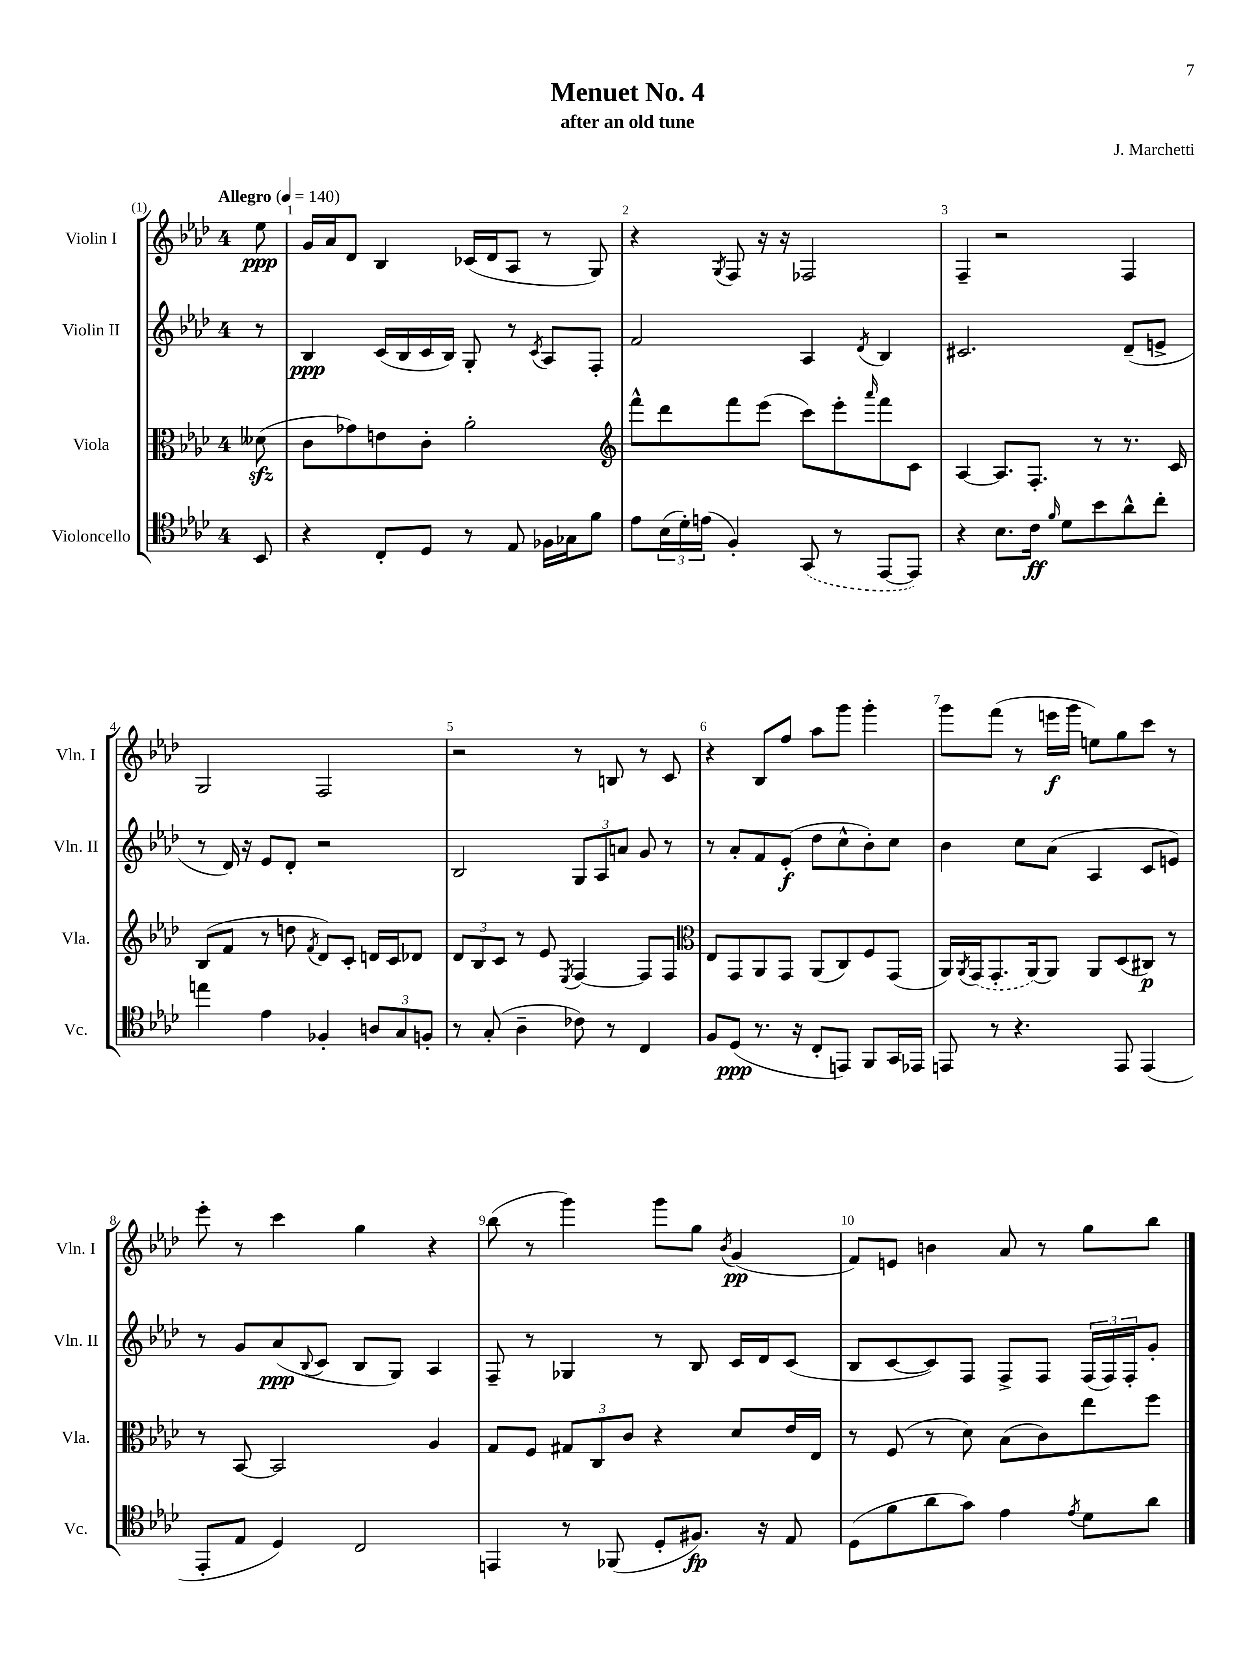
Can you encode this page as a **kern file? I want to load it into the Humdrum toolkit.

**kern	**kern	**kern	**kern
*staff4	*staff3	*staff2	*staff1
*clefC4	*clefC3	*clefG2	*clefG2
*k[b-e-a-d-]	*k[b-e-a-d-]	*k[b-e-a-d-]	*k[b-e-a-d-]
*M4/4	*M4/4	*M4/4	*M4/4
*MM140	*MM140	*MM140	*MM140
8BB-/	(8d--\	8r	8ee-\
=	=	=	=
4r	8c\L	4B-/	16g/LL
.	.	.	16a-/J
.	8g-\)	.	8d-/J
8C'/L	8e\	(16c/LL	4B-/
.	.	16B-/	.
8D-/J	8c'\J	16c/	.
.	.	16B-/JJ)	.
8r	2a-'\	8G'/	(16c-/LL
.	.	.	16d-/J
8E-/	.	8r	8A-/J
.	.	8qc/	.
16F-\LL	.	8A-/L	8r
16G-\J	.	.	.
8f\J	.	8F'/J	8G/)
=	=	=	=
*	*clefG2	*	*
8e-\L	8fff^^\L	2f/	4r
(24B-\L	8ddd-\	.	.
24d-'\)	.	.	.
(24e\JJ	.	.	.
.	.	.	8qG/
4F'/)	8fff\	.	8F/
.	(8eee-\J	.	16r
.	.	.	16r
(8GG/	8ccc\L)	4A-/	2F-/
8r	8eee-'\	.	.
.	16qqaaa-/	8qd-/	.
[8EE-/L	8fff\	4B-/	.
8EE-/]J)	8c\J	.	.
=	=	=	=
4r	[4A-/	2.c#/	4F~/
8.B-\L	8.A-/]L	.	2r
16c\Jk	8.F'/J	.	.
16qqf/	.	.	.
8d-\L	.	.	.
8b-\	8r	.	.
8a-^^\	8.r	(8d-~/L	4F/
8cc'\J	.	8e^/J	.
.	16c/	.	.
=	=	=	=
4ee\	(8B-/L	8r	2G/
.	8f/J	16d-/)	.
.	.	16r	.
4e-\	8r	8e-/L	.
.	8dd\	8d-'/J	.
.	8qf/	.	.
4F-'/	8d-/L)	2r	2F/
.	8c'/J	.	.
12A/L	16d/LL	.	.
.	16c/J	.	.
12G/	.	.	.
.	8d-/J	.	.
12F'/J	.	.	.
=	=	=	=
8r	12d-/L	2B-/	2r
.	12B-/	.	.
(8G'/	.	.	.
.	12c/J	.	.
4A-~\	8r	.	.
.	8e-/	.	.
.	8qE-/	.	.
8c-\)	[4F/	12G/L	8r
.	.	12A-/	.
8r	.	.	8B/
.	.	12a/J	.
4C/	8F/]L	8g/	8r
.	8F/J	8r	8c/
=	=	=	=
*	*clefC3	*	*
8F/L	8E-/L	8r	4r
(8D-/J	8GG/	8a-'/L	.
8.r	8AA-/	8f/	8B-/L
.	8GG/J	(8e-'/J	8ff/J
16r	.	.	.
8C'/L	(8AA-/L	8dd-\L	8aa-\L
8EE/J)	8C/)	8cc^^\	8ggg\J
8FF/L	8F/	8b-'\)	4ggg'\
16GG/L	(8GG/J	8cc\J	.
16EE-/JJ	.	.	.
=	=	=	=
8EE/	16AA-/LL)	4b-\	8ggg\L
.	8qAA-/	.	.
.	(16GG/J	.	.
8r	8.GG'/	.	(8fff\J
4.r	.	8cc\L	8r
.	[16AA-/k)	.	.
.	8AA-/]J	(8a-\J	16eee\LL
.	.	.	16ggg\JJ
.	8AA-/L	4A-/	8ee\L)
8EE/	(8D-/	.	8gg\
(4EE/	8C#/J)	8c/L	8ccc\J
.	8r	8e/J)	8r
=	=	=	=
8EE-'/L	8r	8r	8eee-'\
8E-/J	[8BB-/	8g/L	8r
4D-/)	2BB-/]	(8a-/	4ccc\
.	.	8qqB-/	.
.	.	8c/J	.
2C/	.	8B-/L	4gg\
.	.	8G/J)	.
.	4A-/	4A-/	4r
=	=	=	=
4EE/	8G/L	8F~/	(8bb-\
.	8F/J	8r	8r
8r	12G#/L	4G-/	4ggg\)
.	12C/	.	.
(8FF-/	.	.	.
.	12c/J	.	.
8D-'/L	4r	8r	8ggg\L
8.F#/J)	.	8B-/	8gg\J
.	.	.	8qb-/
.	8d-/L	16c/LL	(4g/
16r	.	16d-/J	.
8E-/	16e-/L	(8c/J	.
.	16E-/JJ	.	.
=	=	=	=
(8D-\L	8r	8B-/L	8f/L)
8f\	(8F/	[8c/	8e/J
8a-\	8r	8c/])	4b\
8g\J)	8d-\)	8F/J	.
4e-\	(8B-\L	8F^/L	8a-/
.	8c\)	8F/J	8r
8qe-/	.	.	.
8d-\L	8ee-\	(24F/LL	8gg\L
.	.	24F/)	.
.	.	24F'/J	.
8a-\J	8ff\J	8g'/J	8bb-\J
==	==	==	==
*-	*-	*-	*-
